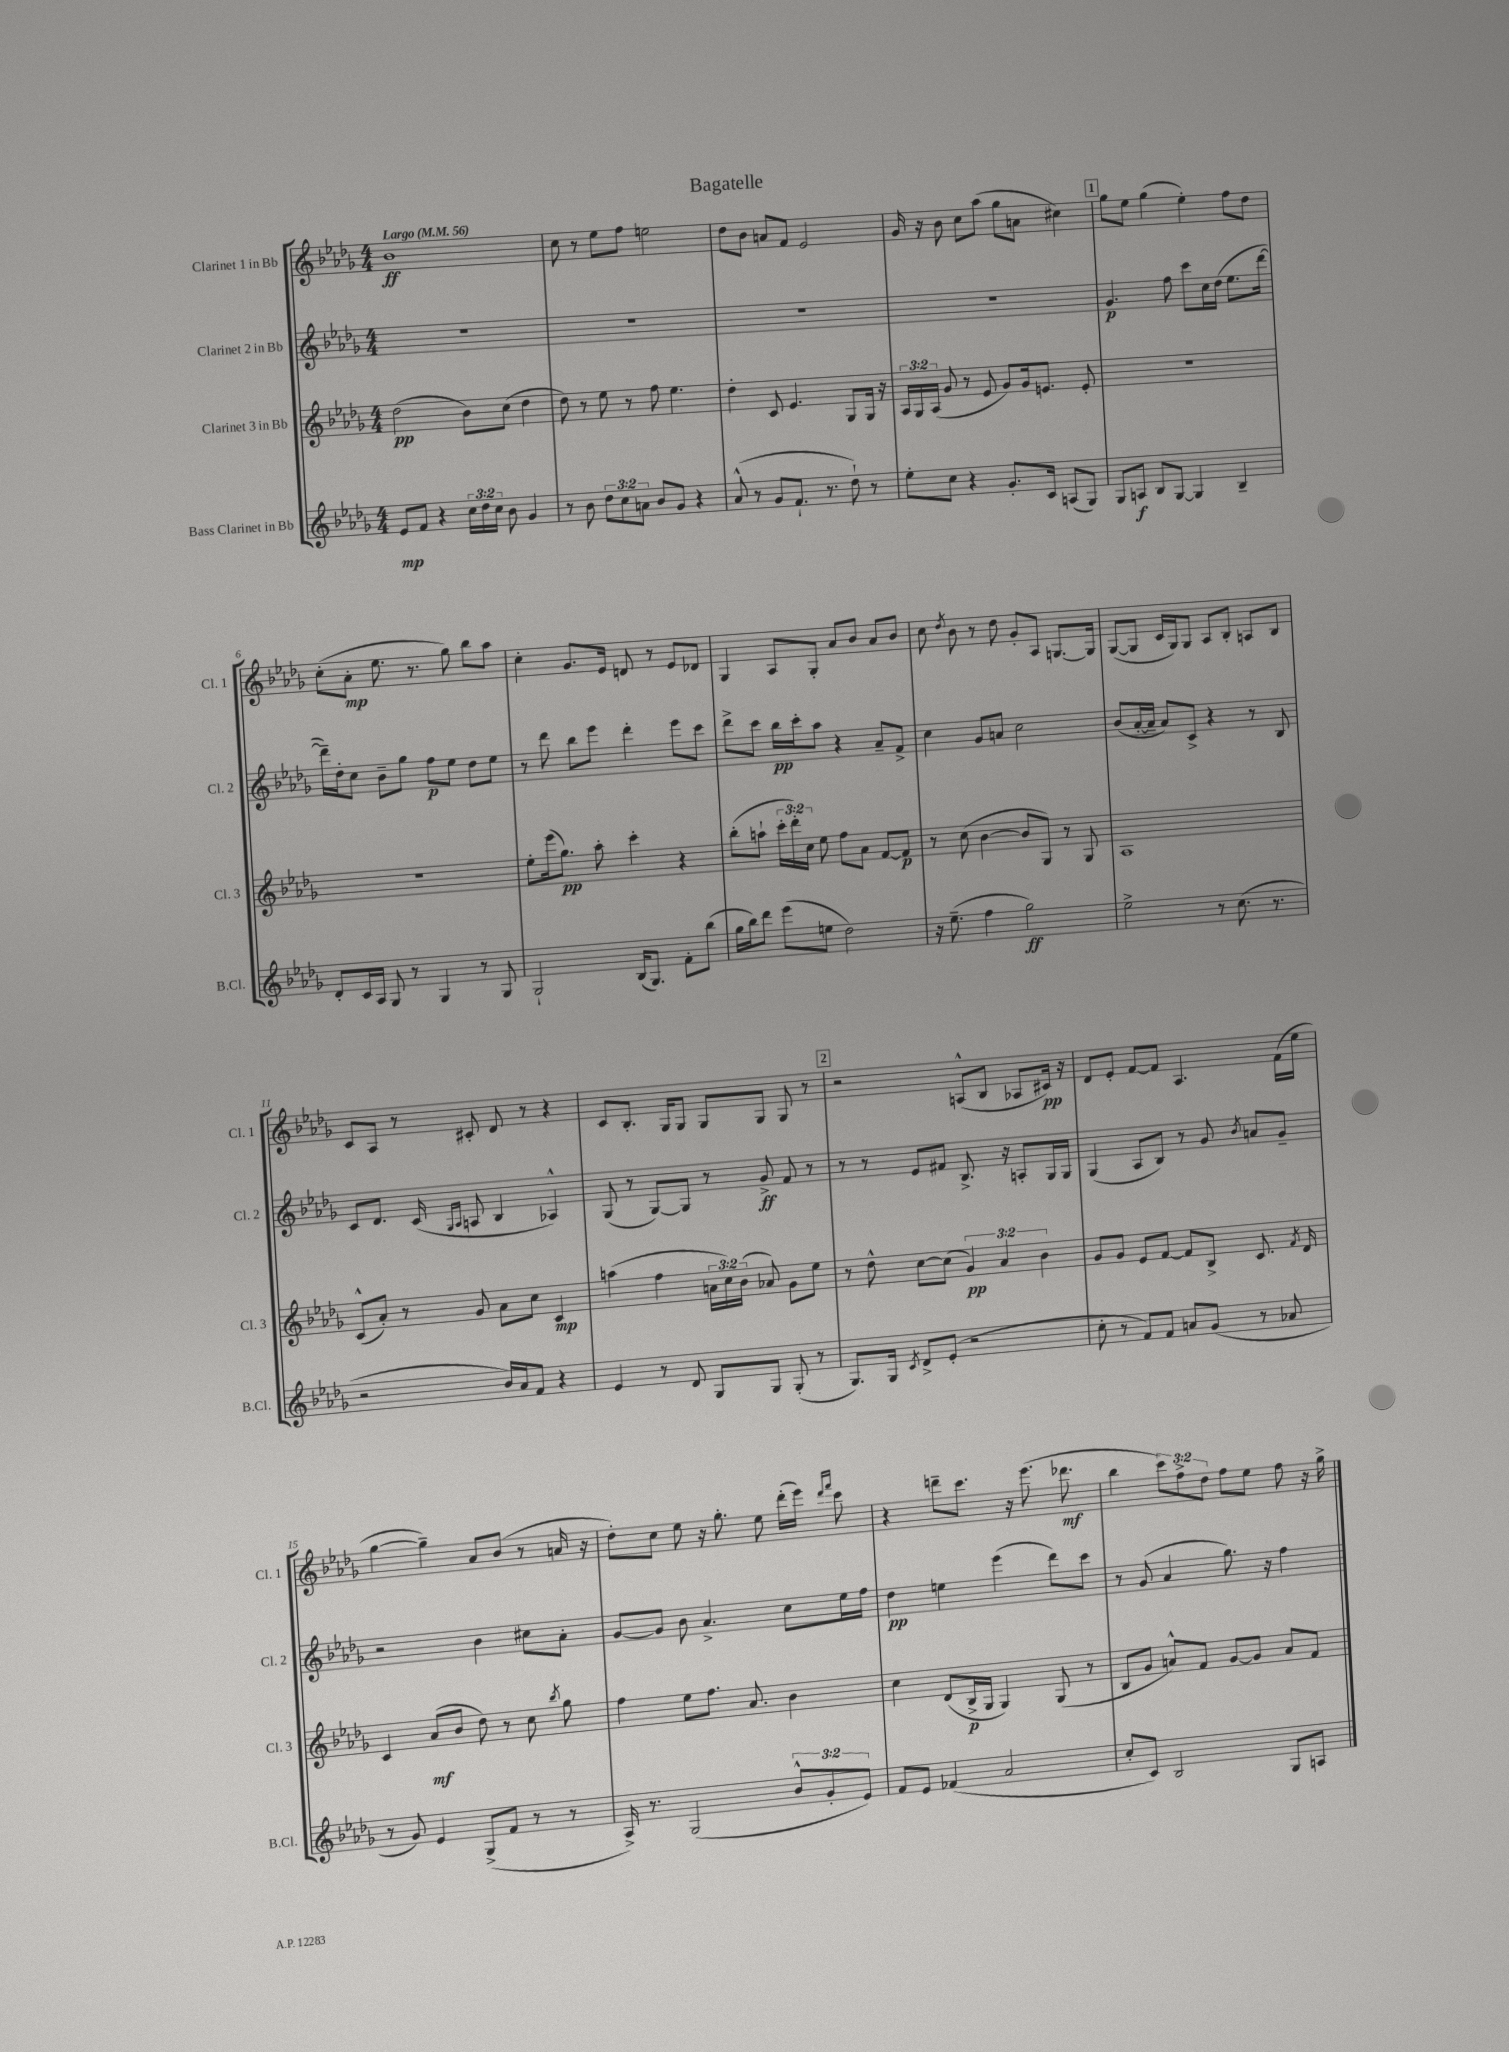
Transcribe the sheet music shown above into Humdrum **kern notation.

**kern	**dynam	**kern	**dynam	**kern	**dynam	**kern	**dynam
*part4	*part4	*part3	*part3	*part2	*part2	*part1	*part1
*staff4	*staff4	*staff3	*staff3	*staff2	*staff2	*staff1	*staff1
*I"Bass Clarinet in Bb	*	*I"Clarinet 3 in Bb	*	*I"Clarinet 2 in Bb	*	*I"Clarinet 1 in Bb	*
*I'B.Cl.	*	*I'Cl. 3	*	*I'Cl. 2	*	*I'Cl. 1	*
*clefG2	*	*clefG2	*	*clefG2	*	*clefG2	*
*k[b-e-a-d-g-]	*	*k[b-e-a-d-g-]	*	*k[b-e-a-d-g-]	*	*k[b-e-a-d-g-]	*
*M4/4	*	*M4/4	*	*M4/4	*	*M4/4	*
*MM56	*	*MM56	*	*MM56	*	*MM56	*
=1	=1	=1	=1	=1	=1	=1	=1
!	!	!	!	!	!	!LO:TX:a:B:t=Largo	!
8e-/L	mp	(2dd-\	pp	1r	.	1b-	ff
8f/J	.	.	.	.	.	.	.
4r	.	.	.	.	.	.	.
24cc\LL	.	8b-\L)	.	.	.	.	.
24dd-\	.	.	.	.	.	.	.
24cc\JJ	.	.	.	.	.	.	.
8b-\	.	(8cc\J	.	.	.	.	.
4g-/	.	4dd-\	.	.	.	.	.
=2	=2	=2	=2	=2	=2	=2	=2
8r	.	8dd-\)	.	1r	.	8cc\	.
8b-\	.	8r	.	.	.	8r	.
12dd-\L	.	8ee-\	.	.	.	8ee-\L	.
12cc\	.	.	.	.	.	.	.
.	.	8r	.	.	.	8ff\J	.
12an\J	.	.	.	.	.	.	.
8b-/L	.	8ff\	.	.	.	2een\	.
8g-/J	.	4.ee-\	.	.	.	.	.
4r	.	.	.	.	.	.	.
=3	=3	=3	=3	=3	=3	=3	=3
(8a-^^/	.	4dd-'\	.	1r	.	8dd-\L	.
8r	.	.	.	.	.	8b-\J	.
8g-/L	.	8c/	.	.	.	8an/L	.
8.f`/J	.	4.e-/	.	.	.	8f/J	.
.	.	.	.	.	.	2e-/	.
8.r	.	.	.	.	.	.	.
8dd-`\)	.	8G-/L	.	.	.	.	.
8r	.	16G-/Jk	.	.	.	.	.
.	.	16r	.	.	.	.	.
=4	=4	=4	=4	=4	=4	=4	=4
8ee-'\L	.	24A-/LL	.	1r	.	16g-/	.
.	.	24G-/	.	.	.	.	.
.	.	.	.	.	.	16r	.
.	.	(24A-/JJ	.	.	.	.	.
8cc\J	.	8g-/	.	.	.	8b-\	.
4r	.	8r	.	.	.	8cc\L	.
.	.	8e-/	.	.	.	(8aa-\J	.
8.g-'/L	.	8g-/L)	.	.	.	8gg-\L	.
.	.	16g-/k	.	.	.	8an\J	.
16c/Jk	.	8.en/J	.	.	.	.	.
(8An/L	.	.	.	.	.	4cc#X\)	.
8G-/J)	.	8e'/	.	.	.	.	.
!!LO:REH:place=s1:t=1
=5	=5	=5	=5	=5	=5	=5	=5
8G-/L	.	1r	.	4.g-/	p	8gg-\L	.
8An/J	f	.	.	.	.	8ee-\J	.
8B-/L	.	.	.	.	.	(4gg-\	.
[8G-/J	.	.	.	8ff\	.	.	.
4G-/]	.	.	.	8ccc\L	.	4ee-'\)	.
.	.	.	.	16cc\L	.	.	.
.	.	.	.	(16dd-\JJ	.	.	.
4B-~/	.	.	.	8.ee-\L	.	8ff\L	.
.	.	.	.	.	.	8dd-\J	.
.	.	.	.	[16ddd-\Jk	.	.	.
!!LO:LB:g=z
=6	=6	=6	=6	=6	=6	=6	=6
8d-'/L	.	1r	.	16ddd-~\LL])	.	(8cc'\L	.
.	.	.	.	16dd-'\J	.	.	.
16c/L	.	.	.	8cc\J	.	8a-'\J	mp
16A-/JJ	.	.	.	.	.	.	.
8G-/	.	.	.	8b-~\L	.	8.ee-\	.
8r	.	.	.	8gg-\J	.	.	.
.	.	.	.	.	.	8.r	.
4G-/	.	.	.	8ff\L	p	.	.
.	.	.	.	8ee-\J	.	8gg-\)	.
8r	.	.	.	8dd-\L	.	8bb-\L	.
8G-/	.	.	.	8ee-\J	.	8aa-\J	.
=7	=7	=7	=7	=7	=7	=7	=7
2G-`/	.	8ee-'\L	.	8r	.	4cc'\	.
.	.	(16eee-\k	.	8ddd-\	.	.	.
.	.	8.gg-\J)	pp	.	.	.	.
.	.	.	.	8bb-\L	.	8.g-/L	.
.	.	8aa-'\	.	8eee-\J	.	.	.
.	.	.	.	.	.	16e-/Jk	.
(16B-/KL	.	4ccc'\	.	4ddd-'\	.	8dn/	.
8.G-/J)	.	.	.	.	.	.	.
.	.	.	.	.	.	8r	.
8f'\L	.	4r	.	8eee-\L	.	8e-/L	.
(8bb-\J	.	.	.	8ccc\J	.	8d-X/J	.
=8	=8	=8	=8	=8	=8	=8	=8
16gg-\LL	.	(8bb-'\L	.	8ddd-^\L	.	4G-/	.
16bb-\J)	.	.	.	.	.	.	.
8ddd-\J	.	8aan`\J	.	8ccc\J	.	.	.
(8eee-\L	.	24ccc'\LL	.	16bb-\LL	pp	8A-/L	.
.	.	24ddd-'\)	.	.	.	.	.
.	.	.	.	16ccc'\J	.	.	.
.	.	24cc\JJ	.	.	.	.	.
8een\J	.	8ee-\	.	8aa-\J	.	8G-'/J	.
2dd-\)	.	8ff\L	.	4r	.	8a-/L	.
.	.	8a-\J	.	.	.	8b-/J	.
.	.	[8f/L	.	8a-~/L	.	8a-/L	.
.	.	8f/J]	p	8f^/J	.	8b-/J	.
=9	=9	=9	=9	=9	=9	=9	=9
16r	.	8r	.	4cc\	.	8cc\	.
(8.ee-~\	.	.	.	.	.	.	.
.	.	.	.	.	.	8qdd-/	.
.	.	(8cc\	.	.	.	8b-\	.
4ff\	.	[4b-\	.	8g-/L	.	8r	.
.	.	.	.	8an/J	.	8dd-\	.
2gg-\)	ff	8b-/L]	.	2cc\	.	8g-'/L	.
.	.	8G-/J)	.	.	.	8A-/J	.
.	.	8r	.	.	.	[8.Gn/L	.
.	.	8G-/	.	.	.	.	.
.	.	.	.	.	.	16G/Jk]	.
=10	=10	=10	=10	=10	=10	=10	=10
2ee-^\	.	1A-	.	(8b-/L	.	([8G-/L	.
.	.	.	.	[16a-'/L	.	8G-/J]	.
.	.	.	.	16a-~/JJ]	.	.	.
.	.	.	.	8a-/L)	.	16c/LL	.
.	.	.	.	.	.	16G-/J)	.
.	.	.	.	8c^/J	.	8G-/J	.
8r	.	.	.	4r	.	8A-/L	.
(8.cc\	.	.	.	.	.	8B-'/J	.
.	.	.	.	8r	.	8An/L	.
8.r	.	.	.	.	.	.	.
.	.	.	.	8B-/	.	8B-/J	.
!!LO:LB:g=z
=11	=11	=11	=11	=11	=11	=11	=11
2r	.	(8c^^/L	.	8c/L	.	8c/L	.
.	.	8a-'/J)	.	8.d-/J	.	8A-/J	.
.	.	8r	.	.	.	8r	.
.	.	.	.	(16c/	.	.	.
.	.	.	.	16qqG-/LL	.	.	.
.	.	.	.	16qqA-/JJ	.	.	.
.	.	8g-/	.	8An/	.	8c#X'/	.
16b-/LL)	.	8a-\L	.	4B-/	.	8d-/	.
16a-/J	.	.	.	.	.	.	.
8f/J	.	8cc\J	.	.	.	8r	.
4r	.	4c/	mp	4A-X^^/)	.	4r	.
=12	=12	=12	=12	=12	=12	=12	=12
4e-/	.	(4aan\	.	(8G-/	.	8c/L	.
.	.	.	.	8r	.	8.B-'/J	.
8r	.	4ff\	.	[8G-/L)	.	.	.
.	.	.	.	.	.	16G-/KL	.
8d-/	.	.	.	8G-/J]	.	8G-/J	.
8G-/L	.	24an\LL	.	8r	.	8G-/L	.
.	.	24cc\)	.	.	.	.	.
.	.	(24b-\JJ	.	.	.	.	.
8G-/J	.	8a-X/)	.	8g-^/	ff	8G-/J	.
(8G-'/	.	8g-\L	.	8f/	.	8G-/	.
8r	.	8ee-\J	.	8r	.	8r	.
!!LO:REH:place=s1:t=2
=13	=13	=13	=13	=13	=13	=13	=13
8.G-/L)	.	8r	.	8r	.	2r	.
.	.	8dd-^^\	.	8r	.	.	.
16G-/Jk	.	.	.	.	.	.	.
8qc/	.	.	.	.	.	.	.
8d-^/L	.	[8cc\L	.	8e-/L	.	.	.
(8e-'/J	.	(8cc\J]	.	8f#X/J	.	.	.
2r	.	6g-/)	pp	8.B-^/	.	(8An^^/L	.
.	.	.	.	.	.	8B-/J	.
.	.	6a-/	.	.	.	.	.
.	.	.	.	16r	.	.	.
.	.	.	.	8An'/L	.	8A-X/L	.
.	.	6b-\	.	.	.	.	.
.	.	.	.	16G-/L	.	16c#X/Jk)	pp
.	.	.	.	16G-/JJ	.	16r	.
=14	=14	=14	=14	=14	=14	=14	=14
8cc'\	.	8g-/L	.	(4G-/	.	8d-/L	.
8r	.	8g-/J	.	.	.	8e-'/J	.
8f/L)	.	8e-/L	.	8A-/L	.	[8f/L	.
8f/J	.	[8f/J	.	8B-/J)	.	8f/J]	.
8an/L	.	8f/L]	.	8r	.	4.A-/	.
(8g-/J	.	8B-^/J	.	8g-/	.	.	.
.	.	.	.	8qb-/	.	.	.
8r	.	8.c/	.	8an/L	.	.	.
8a-X/	.	.	.	8g-~/J	.	(16f\LL	.
.	.	8qf/	.	.	.	.	.
.	.	16d-/	.	.	.	16ee-\JJ	.
!!LO:LB:g=z
=15	=15	=15	=15	=15	=15	=15	=15
8r	.	4c/	.	2r	.	[4gg-\	.
8g-/)	.	.	.	.	.	.	.
4e-/	.	(8a-/L	mf	.	.	4gg-~\])	.
.	.	8b-/J	.	.	.	.	.
(8G-^/L	.	8dd-\)	.	4b-\	.	8a-/L	.
8f/J	.	8r	.	.	.	(8b-/J	.
8r	.	8cc\	.	8cc#X\L	.	8r	.
.	.	8qbb-/	.	.	.	.	.
8r	.	8gg-\	.	8a-'\J	.	16an/	.
.	.	.	.	.	.	16r	.
=16	=16	=16	=16	=16	=16	=16	=16
16A-^/)	.	4ff\	.	[8g-/L	.	8dd-'\L)	.
8.r	.	.	.	.	.	.	.
.	.	.	.	8g-/J]	.	8cc\J	.
(2G-/	.	8ee-\L	.	8b-\	.	8ee-\	.
.	.	8.ff\J	.	4.a-^/	.	16r	.
.	.	.	.	.	.	8.gg-'\	.
.	.	8.a-/	.	.	.	.	.
.	.	.	.	.	.	8ee-\	.
12b-^^/L	.	4b-\	.	8cc\L	.	(16ddd-'\LL	.
.	.	.	.	.	.	16eee-\JJ)	.
12g-'/	.	.	.	.	.	.	.
.	.	.	.	.	.	16qqddd-/LL	.
.	.	.	.	.	.	16qqfff/JJ	.
.	.	.	.	16ee-\L	.	8ccc\	.
12e-/J)	.	.	.	.	.	.	.
.	.	.	.	16ff\JJ	.	.	.
=17	=17	=17	=17	=17	=17	=17	=17
8f/L	.	4cc\	.	4dd-\	pp	4r	.
8e-/J	.	.	.	.	.	.	.
(4f-X/	.	(8d-/L	.	4een\	.	8dddn~\L	.
.	.	16B-^/L	p	.	.	8.ccc\J	.
.	.	16G-/JJ	.	.	.	.	.
2a-/	.	4G-/)	.	(4eee-\	.	.	.
.	.	.	.	.	.	16r	.
.	.	.	.	.	.	(8.eee-\	.
.	.	(8G-/	.	8ddd-\L)	.	.	.
.	.	.	.	.	.	8.ddd-X\	mf
.	.	8r	.	8ccc\J	.	.	.
=18	=18	=18	=18	=18	=18	=18	=18
8cc'/L	.	8B-/L	.	8r	.	4bb-\	.
8c/J)	.	8g-/J	.	(8g-/	.	.	.
2B-/	.	8an^^/L)	.	4a-/	.	12ccc\L)	.
.	.	.	.	.	.	12ff^\	.
.	.	8f/J	.	.	.	.	.
.	.	.	.	.	.	12dd-\J	.
.	.	[8g-/L	.	8.gg-\)	.	8ff\L	.
.	.	8g-/J]	.	.	.	8ee-\J	.
.	.	.	.	16r	.	.	.
8G-/L	.	8a/L	.	4ff\	.	8ff\	.
8An/J	.	8f/J	.	.	.	16r	.
.	.	.	.	.	.	16gg-^\	.
==	==	==	==	==	==	==	==
*-	*-	*-	*-	*-	*-	*-	*-
